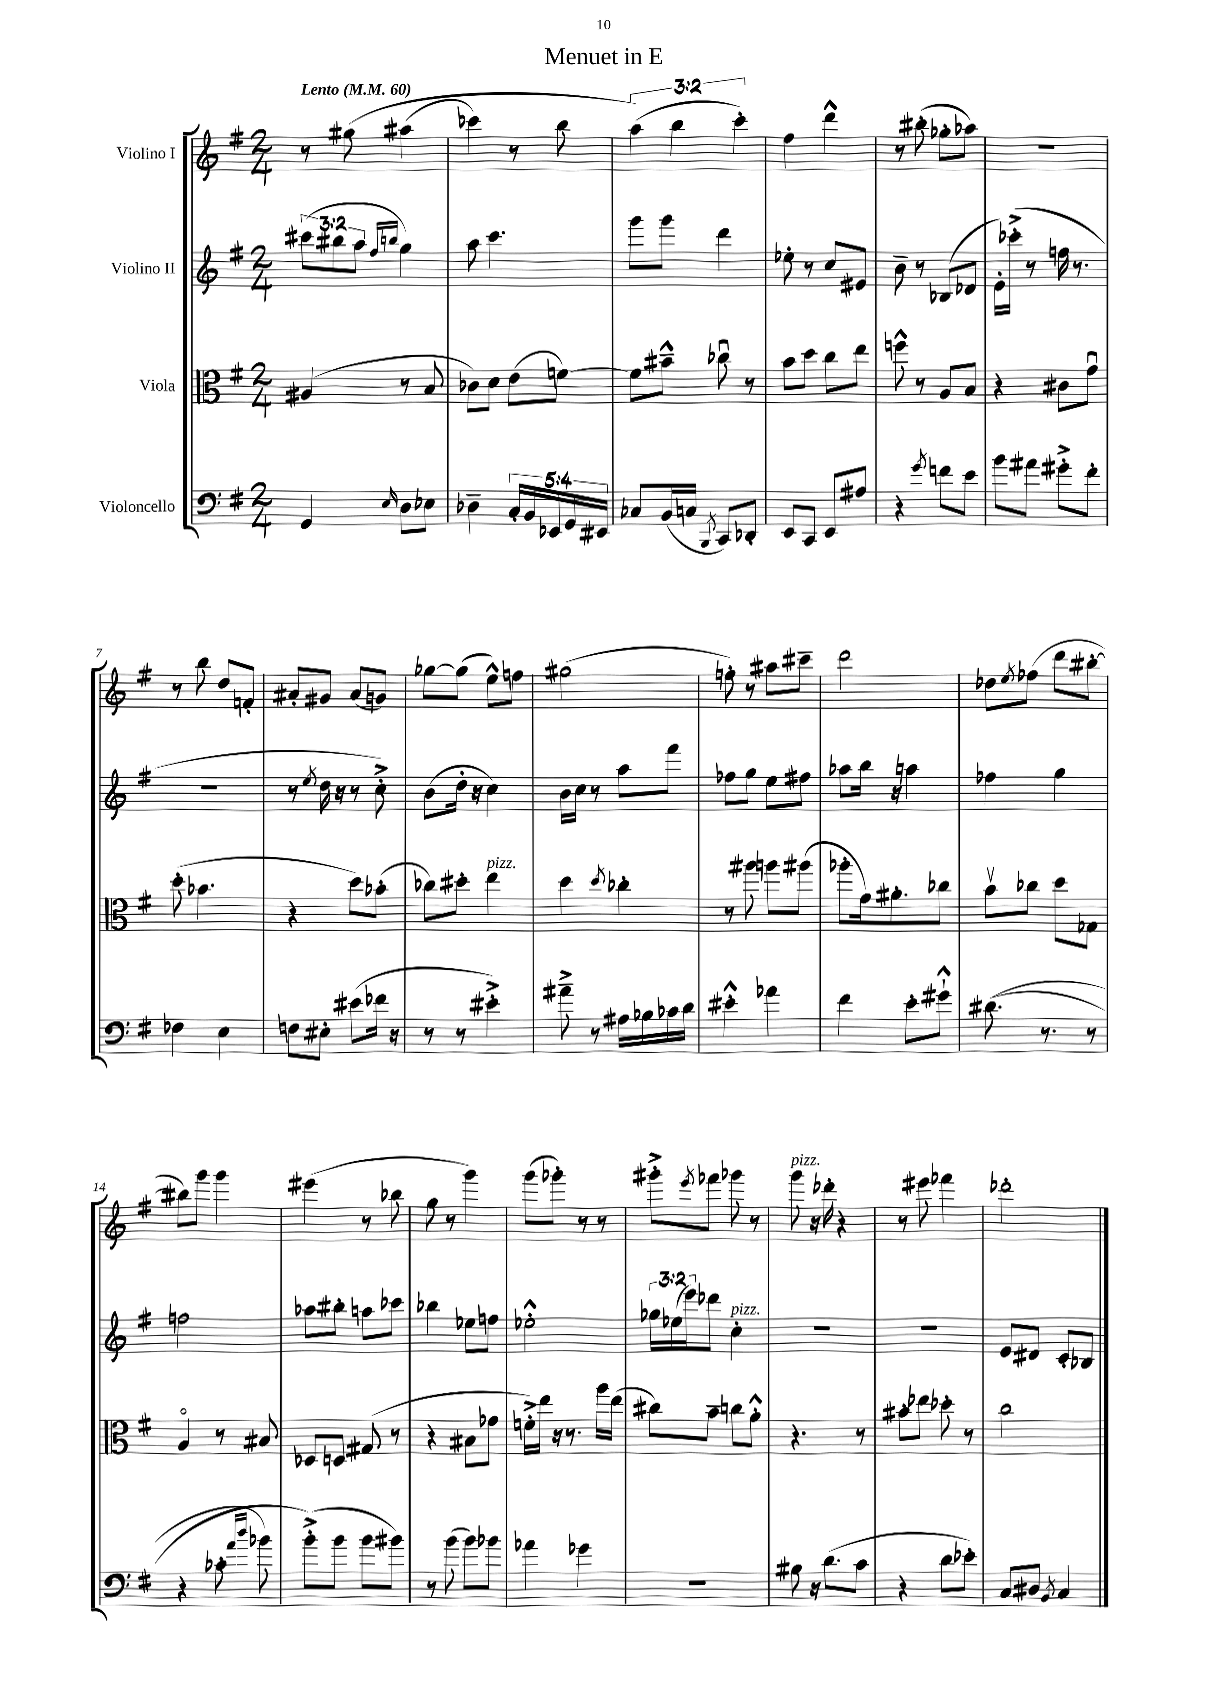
\header { title = "Menuet in E" }
<<
\new StaffGroup <<
\new Staff = "s0" \with { instrumentName = "Violino I" } {
    \clef treble \key g \major \numericTimeSignature \time 2/4 \override Staff.TupletNumber.text = #tuplet-number::calc-fraction-text \tempo "Lento" 4 = 60
    r8 gis''8\( ais''4( |
    ces'''4) r8 b''8 |
    \tuplet 3/2 { a''4(\) b''4 c'''4-.) } |
    fis''4 d'''4-^ |
    r8 bis''8-.( ges''8-. aes''8) |
    r2 |
    r8 b''8 d''8 f'8-. |
    ais'8-. gis'8 ais'8( g'8) |
    ges''8~ ges''8( e''8-^) f''8 |
    gis''2( |
    f''8-.) r8 ais''8 cis'''8-- |
    d'''2 |
    des''8 \acciaccatura { e''8 } fes''8( d'''8 bis''8~-. |
    bis''8) g'''8 g'''4 |
    eis'''4( r8 bes''8 |
    g''8 r8 g'''4) |
    g'''8( ges'''8-.) r8 r8 |
    gis'''8-.-> \acciaccatura { e'''8 } fes'''8 ges'''8 r8 |
    g'''8^\markup { \italic "pizz." } r16 des'''16-. r4 |
    r8 eis'''8 fes'''4 |
    des'''2-. \bar "|." |
}
\new Staff = "s1" \with { instrumentName = "Violino II" } {
    \clef treble \key g \major \numericTimeSignature \time 2/4 \override Staff.TupletNumber.text = #tuplet-number::calc-fraction-text
    \tuplet 3/2 { cis'''8( bis''8 a''8 } \grace { fis''16 b''16 } g''4) |
    a''8 c'''4. |
    g'''8 g'''8 d'''4 |
    ees''8-. r8 c''8 eis'8 |
    b'8-- r8 bes8( des'8 |
    e'16-.) ces'''16-.->( r8 f''16 r8. |
    R2 |
    r8 \acciaccatura { e''8 } d''16 r16 r8 c''8-.->) |
    b'8( d''16-. r16 c''4) |
    b'16 c''16 r8 a''8 fis'''8 |
    fes''8 g''8 e''8 fis''8 |
    aes''8 b''16 r16 a''4 |
    fes''4 g''4 |
    f''2 |
    aes''8 bis''8-. a''8 ces'''8 |
    bes''4 ees''8 f''8 |
    ees''2-.-^ |
    \tuplet 3/2 { ges''16 ees''16( e'''16) } des'''8 c''4-.^\markup { \italic "pizz." } |
    R2 |
    R2 |
    e'8 dis'8 c'8-. bes8 \bar "|." |
}
\new Staff = "s2" \with { instrumentName = "Viola" } {
    \clef alto \key g \major \numericTimeSignature \time 2/4
    ais4( r8 b8 |
    ces'8) d'8 e'8( f'8~) |
    f'8 bis'8---^ ces''8\downbow r8 |
    b'8 d''8 c''8 e''8 |
    f''8-^ r8 a8 b8 |
    r4 cis'8 g'8\downbow |
    d''8-.( bes'4. |
    r4 d''8) bes'8-.( |
    ces''8) dis''8-. e''4^\markup { \italic "pizz." } |
    d''4 \acciaccatura { d''8 } ces''4-. |
    r8 ais''8 a''8 ais''8( |
    aes''8-. g'16) ais'8.-. ces''8 |
    b'8\upbow ces''8 d''8 ges8 |
    a4\flageolet r8 bis8 |
    des8 d8 gis8( r8 |
    r4 bis8 ges'8 |
    f'16-.->) e''16 r16 r8. a''16 e''16( |
    cis''8) b'8-- c''8 a'8-.-^ |
    r4. r8 |
    bis'8-. ees''8 des''8-. r8 |
    c''2 \bar "|." |
}
\new Staff = "s3" \with { instrumentName = "Violoncello" } {
    \clef bass \key g \major \numericTimeSignature \time 2/4 \override Staff.TupletNumber.text = #tuplet-number::calc-fraction-text
    g,4 \grace { e16 } d8 ees8 |
    des4-- \tuplet 5/4 { c16-. b,16 ees,16 g,16 eis,16 } |
    ces8 b,16( c16 \acciaccatura { b,,8 } c,8) des,8-. |
    e,8 c,8 e,8 ais8 |
    r4 \acciaccatura { g'8 } f'8 e'8 |
    b'8 ais'8 gis'8-.-> fis'8-. |
    fes4 e4 |
    f8 eis8-. eis'8( fes'16 r16 |
    r8 r8 eis'4-.->) |
    ais'8---> r8 ais16 bes16 ces'16 d'16 |
    eis'4-.-^ aes'4 |
    fis'4 e'8-. gis'8-!-^ |
    dis'8.(\( r8. r8 |
    r4 ces'8-. \grace { a'16 d''16 } bes'8) |
    b'8-.->(\) b'8 b'8 bis'8) |
    r8 b'8( b'8) bes'8 |
    aes'4 ges'4 |
    R2 |
    bis8 r16 d'8.( c'8 |
    r4 d'8 ees'8-.) |
    c8 dis8 \acciaccatura { b,8 } c4 \bar "|." |
}
>>
>>
